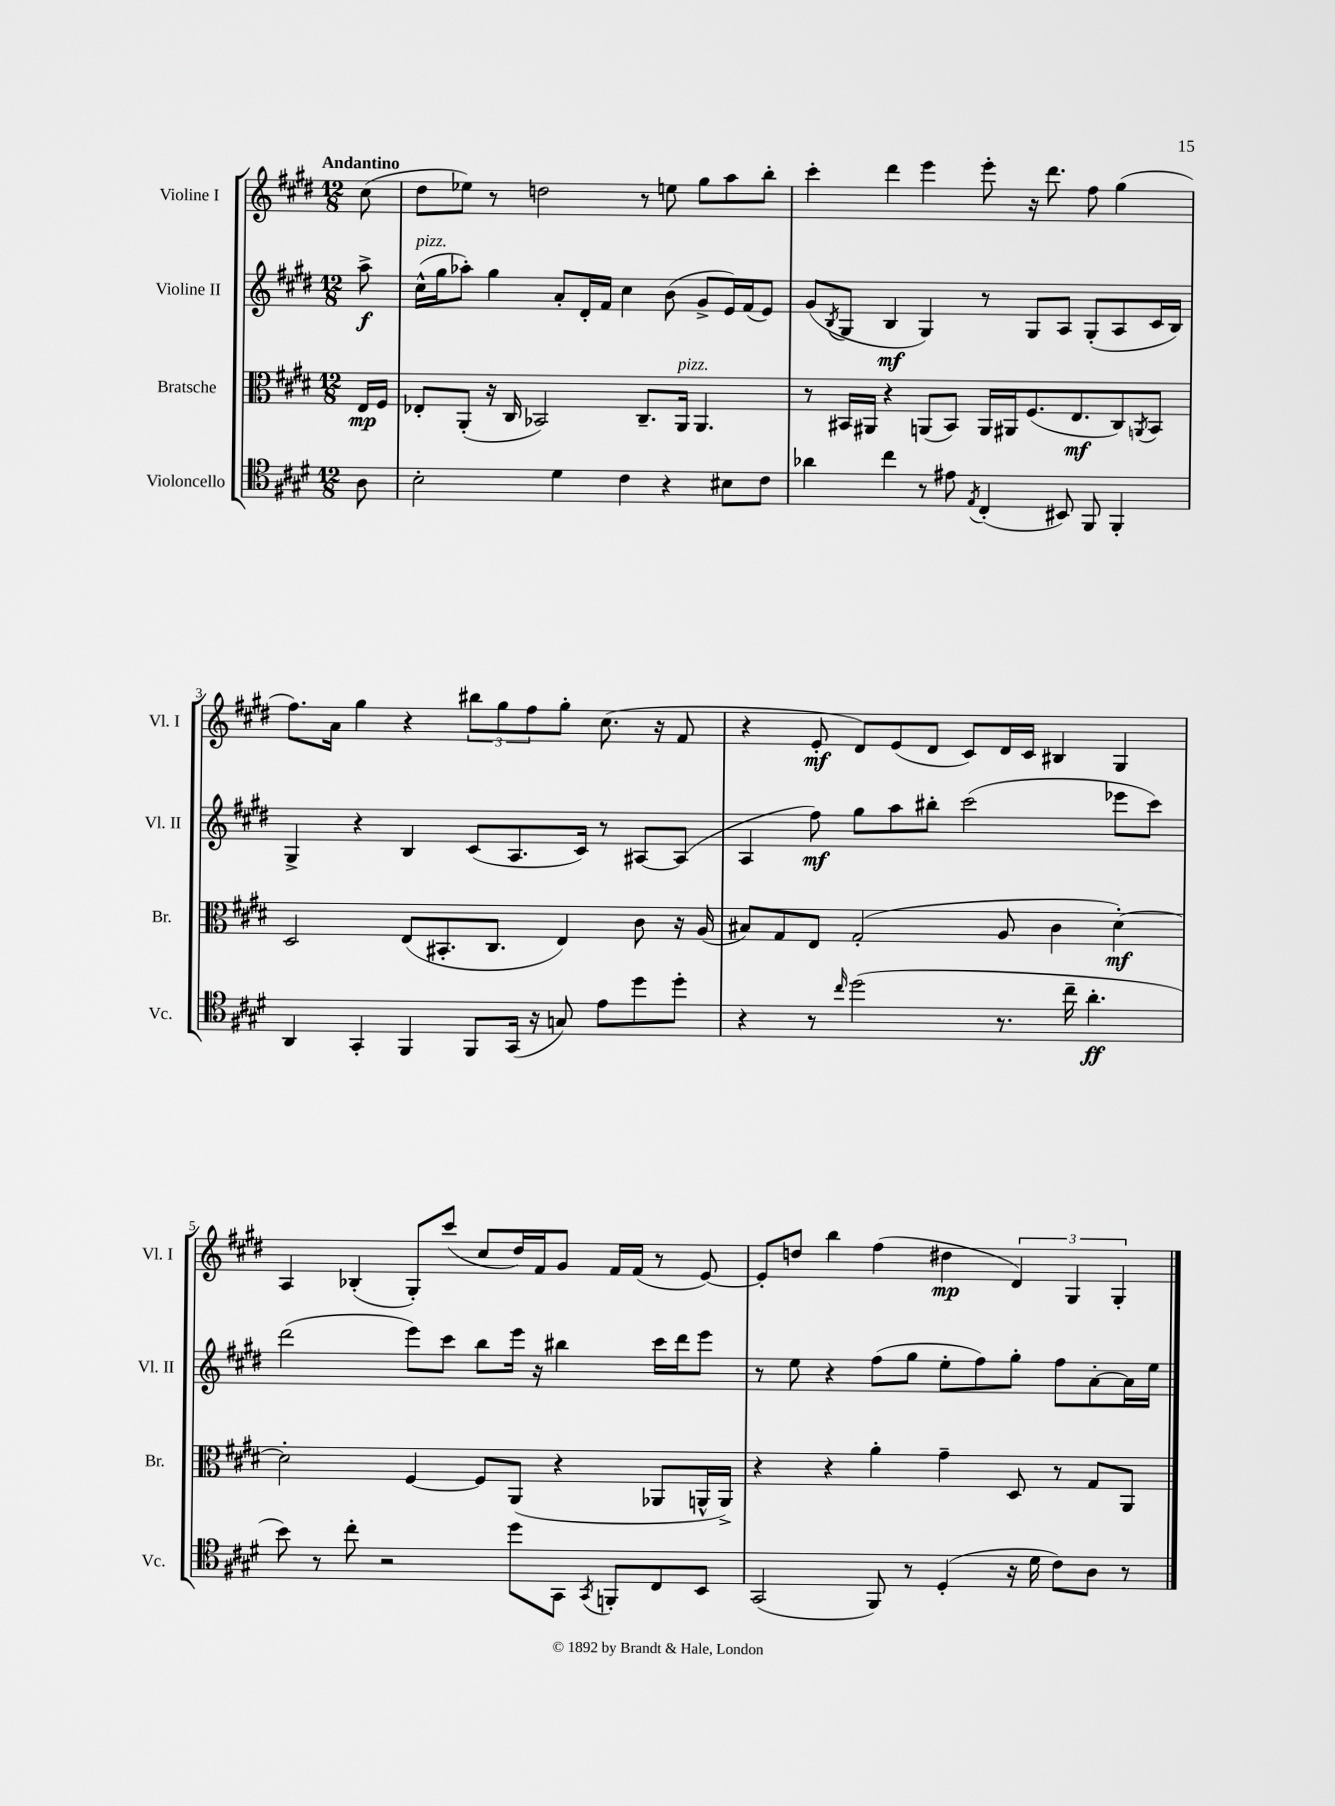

**kern	**kern	**kern	**kern
*staff4	*staff3	*staff2	*staff1
*clefC4	*clefC3	*clefG2	*clefG2
*k[f#c#g#d#]	*k[f#c#g#d#]	*k[f#c#g#d#]	*k[f#c#g#d#]
*M12/8	*M12/8	*M12/8	*M12/8
8A	16E	8aa^	(8cc#
.	16F#	.	.
=	=	=	=
2B'	8E-'	(16cc#^^	8dd#
.	.	16gg#	.
.	(8AA'	8aa-')	8ee-)
.	16r	4gg#	8r
.	16C#	.	.
.	2BB-)	.	2dd
4d#	.	8a'	.
.	.	16d#'	.
.	.	16f#	.
4c#	.	4cc#	.
.	8.C#~	.	8r
4r	.	(8b	8ee
.	16AA	.	.
.	4.AA	8g#^	8gg#
8B#	.	16e)	8aa
.	.	(16f#	.
8c#	.	8e)	8bb'
=	=	=	=
4a-	8r	(8g#	4ccc#'
.	.	8qB	.
.	16BB#	8G#	.
.	16AA#	.	.
4cc#	4r	4B	4ddd#
8r	(8AA	4G#)	4eee
8e#	8BB#)	.	.
8qE	.	.	.
(4C#'	16AA	8r	8eee'
.	16AA#	.	.
.	(8.F#	8G#	16r
.	.	.	8.ddd#
8BB#)	.	8A	.
.	8.E	.	.
8FF#	.	(8G#'	8ff#
4FF#'	8C#)	8A	(4gg#
.	8qAA	.	.
.	8BB#	16c#	.
.	.	16B)	.
=	=	=	=
4AA	2D#	4G#^	8.ff#)
.	.	.	16a
4GG#'	.	4r	4gg#
4FF#	(8E	4B	4r
.	8.BB#'	.	.
8FF#	.	(8c#	12bb#
.	8.C#	.	.
.	.	.	12gg#
(16GG#	.	8.A	.
.	.	.	12ff#
16r	.	.	.
8G)	4E)	.	8gg#'
.	.	16c#)	.
8e	.	8r	(8.cc#
8dd#	8c#	[8A#	.
.	.	.	16r
8dd#'	16r	(8A#]	8f#
.	(16A	.	.
=	=	=	=
4r	8B#)	4A	4r
.	8G#	.	.
8r	8E	8ff#)	8e'
16qqcc#	.	.	.
(2dd#	(2G#'	8gg#	8d#)
.	.	8aa	(8e
.	.	8bb#'	8d#
.	.	(2ccc#	8c#)
8.r	8A	.	16d#
.	.	.	16c#
.	4c#	.	4B#
16cc#~	.	.	.
4.a'	.	.	.
.	[4d#')	8eee-	4G#
.	.	8ccc#)	.
=	=	=	=
8b)	2d#']	(2ddd#	4A
8r	.	.	.
8cc#'	.	.	(4B-'
2r	.	.	.
.	[4F#	8eee)	8G#')
.	.	8ccc#	(8ccc#
.	8F#]	8bb	8cc#
8dd#	(8AA	16eee	16dd#)
.	.	16r	16f#
8GG#	4r	4bb#	8g#
8qGG#	.	.	.
8FF'	.	.	16f#
.	.	.	(16f#
8C#	8AA-	16ccc#	8r
.	.	16ddd#	.
8BB	16AA^^	8eee	[8e)
.	16AA^)	.	.
=	=	=	=
(2GG#	4r	8r	8e']
.	.	8ee	8dd
.	4r	4r	4bb
8FF#)	4a'	(8ff#	(4ff#
8r	.	8gg#	.
(4D#'	4g#~	8ee'	4dd#
.	.	8ff#)	.
16r	8D#	8gg#'	6d#)
16d#	.	.	.
8c#)	8r	8ff#	.
.	.	.	6G#
8A	8G#	[8a'	.
.	.	.	6G#'
8r	8AA	16a]	.
.	.	16ee	.
==	==	==	==
*-	*-	*-	*-
